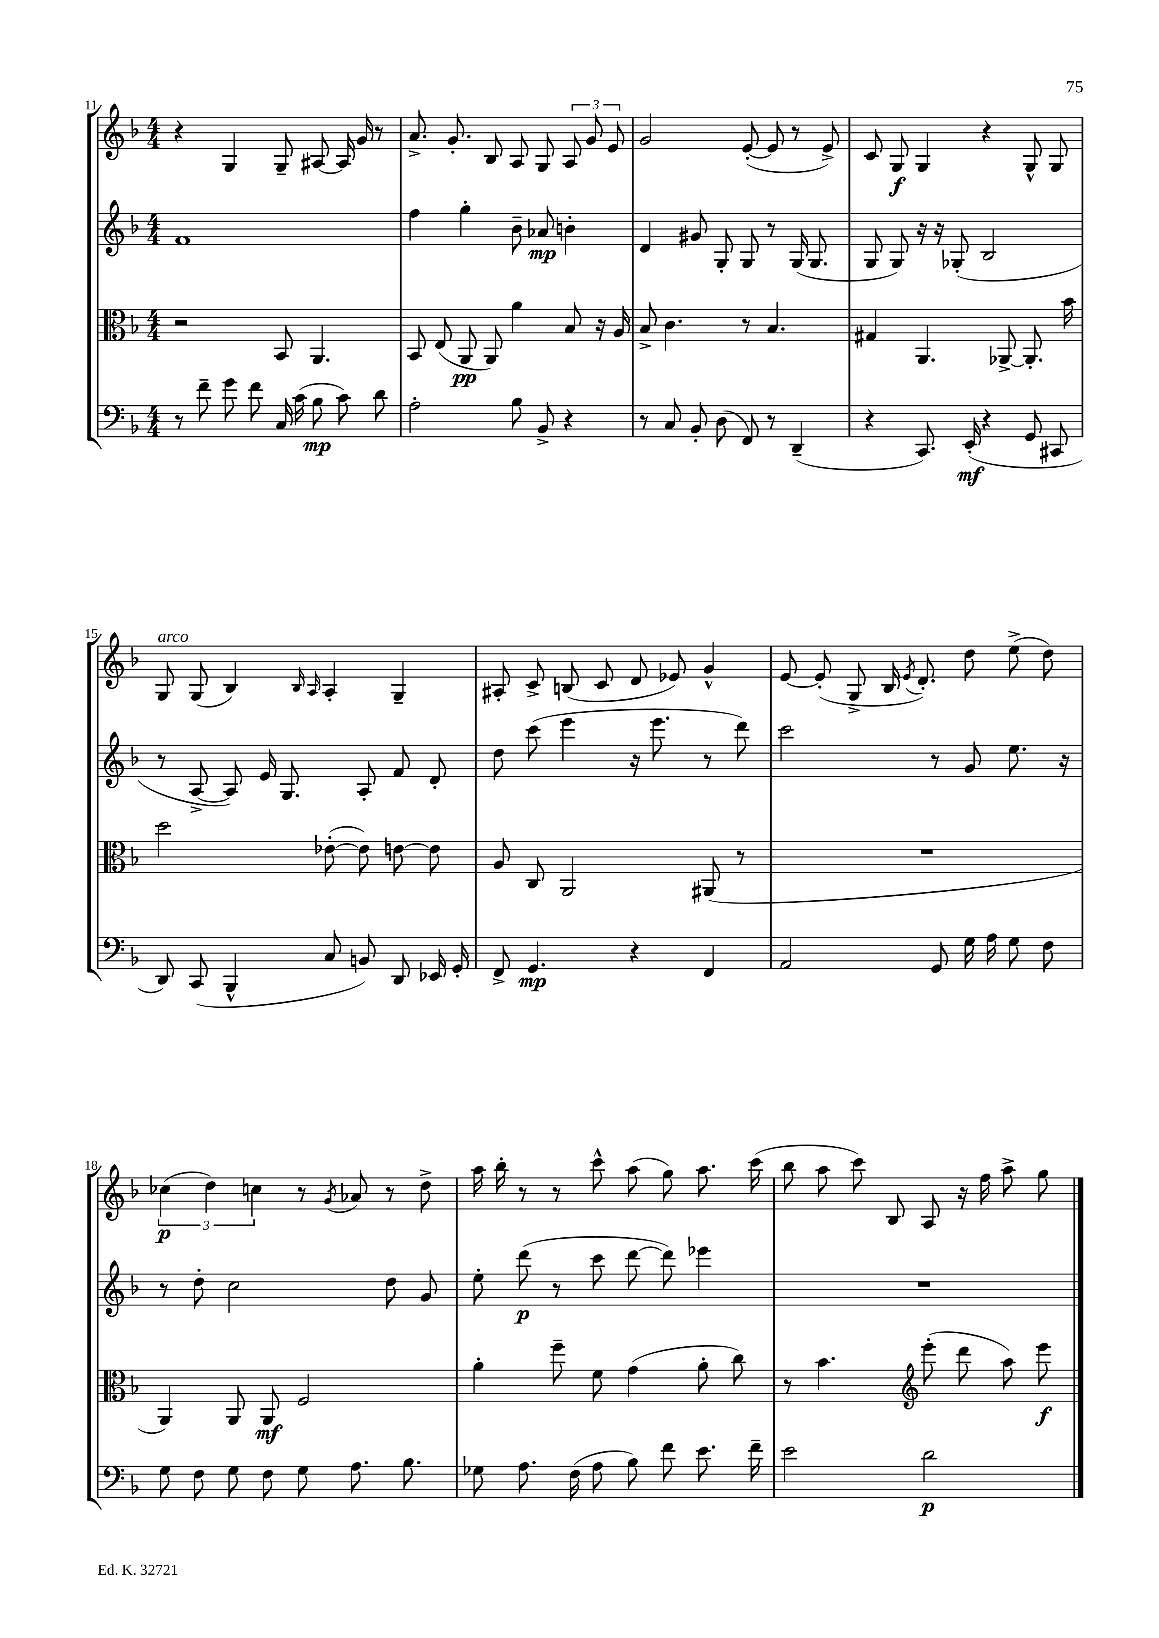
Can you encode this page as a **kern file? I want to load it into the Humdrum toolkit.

**kern	**kern	**kern	**kern
*staff4	*staff3	*staff2	*staff1
*clefF4	*clefC3	*clefG2	*clefG2
*k[b-]	*k[b-]	*k[b-]	*k[b-]
*M4/4	*M4/4	*M4/4	*M4/4
8r	2r	1f	4r
8f~\	.	.	.
8g\	.	.	4G/
8f\	.	.	.
16C/	8BB-/	.	8G~/
(16c\	.	.	.
8B-\	4.AA/	.	[8A#/
8c\)	.	.	16A#/]
.	.	.	16g/
8d\	.	.	8r
=	=	=	=
2A'\	8BB-/	4ff\	8.a^/
.	(8E/	.	.
.	.	.	8.g'/
.	8AA/	4gg'\	.
.	8AA/)	.	8B-/
8B-\	4a\	8b-~\	8A/
8BB-^/	.	8a-/	8G/
4r	8B-/	4b'\	12A/
.	.	.	12g/
.	16r	.	.
.	.	.	12e/
.	16A/	.	.
=	=	=	=
8r	8B-^/	4d/	2g/
8C/	4.c\	.	.
8BB-'/	.	8g#/	.
(8D\	.	8G'/	.
8FF/)	8r	8G/	([8e'/
8r	4.B-/	8r	8e/]
(4DD~/	.	(16G/	8r
.	.	8.G/	.
.	.	.	8e^/)
=	=	=	=
4r	4G#/	8G/	8c/
.	.	8G/)	8G/
8.CC/)	4.AA/	16r	4G/
.	.	16r	.
.	.	(8G-'/	.
(16EE'/	.	.	.
4r	.	2B-/	4r
.	[8AA-^/	.	.
8GG/	8.AA-'/]	.	8G^^/
8CC#/	.	.	8G/
.	16b-\	.	.
=	=	=	=
8DD/)	2dd\	8r	8G/
(8CC/	.	[8A^/	(8G/
4BBB-^^/	.	8A/])	4B-/)
.	.	16e/	.
.	.	8.G/	.
.	.	.	16qqB-/
.	.	.	16qqA/
8C/	([8e-'\	.	4A'/
8BB/)	8e-\])	8A'/	.
8DD/	[8e\	8f/	4G~/
16EE-/	8e\]	8d'/	.
16GG'/	.	.	.
=	=	=	=
8FF^/	8A/	8dd\	8A#'/
4.GG/	8C/	(8ccc\	8c^/
.	2AA/	4eee\	(8B/
.	.	.	8c/
4r	.	16r	8d/
.	.	8.eee\	.
.	.	.	8e-/)
4FF/	(8AA#/	8r	4g^^/
.	8r	8ddd\)	.
=	=	=	=
2AA/	1r	2ccc\	[8e/
.	.	.	(8e'/]
.	.	.	8G^/
.	.	.	16B-/
.	.	.	8qe/
.	.	.	8.d'/)
8GG/	.	8r	.
16G\	.	8g/	8dd\
16A\	.	.	.
8G\	.	8.ee\	(8ee^\
8F\	.	.	8dd\)
.	.	16r	.
=	=	=	=
8G\	4AA/)	8r	(6cc-\
8F\	.	8dd'\	.
.	.	.	6dd\)
8G\	8AA/	2cc\	.
.	.	.	6cc\
8F\	8AA/	.	.
8G\	2F/	.	8r
.	.	.	8qg/
8.A\	.	.	8a-/
.	.	8dd\	8r
8.B-\	.	.	.
.	.	8g/	8dd^\
=	=	=	=
8G-\	4a'\	8ee'\	16aa\
.	.	.	16bb-'\
8.A\	.	(8ddd\	8r
.	8ff~\	8r	8r
(16F\	.	.	.
8A\	8f\	8ccc\	8ccc^^\
8B-\)	(4g\	[8ddd\	(8aa\
8f\	.	8ddd\])	8gg\)
8.e\	8a'\	4eee-\	8.aa\
.	8cc\)	.	.
16f~\	.	.	(16ccc\
=	=	=	=
2e\	8r	1r	8bb-\
.	4.b-\	.	8aa\
.	.	.	8ccc\)
.	.	.	8B-/
*	*clefG2	*	*
2d\	(8eee'\	.	8A/
.	8ddd\	.	16r
.	.	.	16ff\
.	8aa\)	.	8aa^\
.	8eee\	.	8gg\
==	==	==	==
*-	*-	*-	*-
